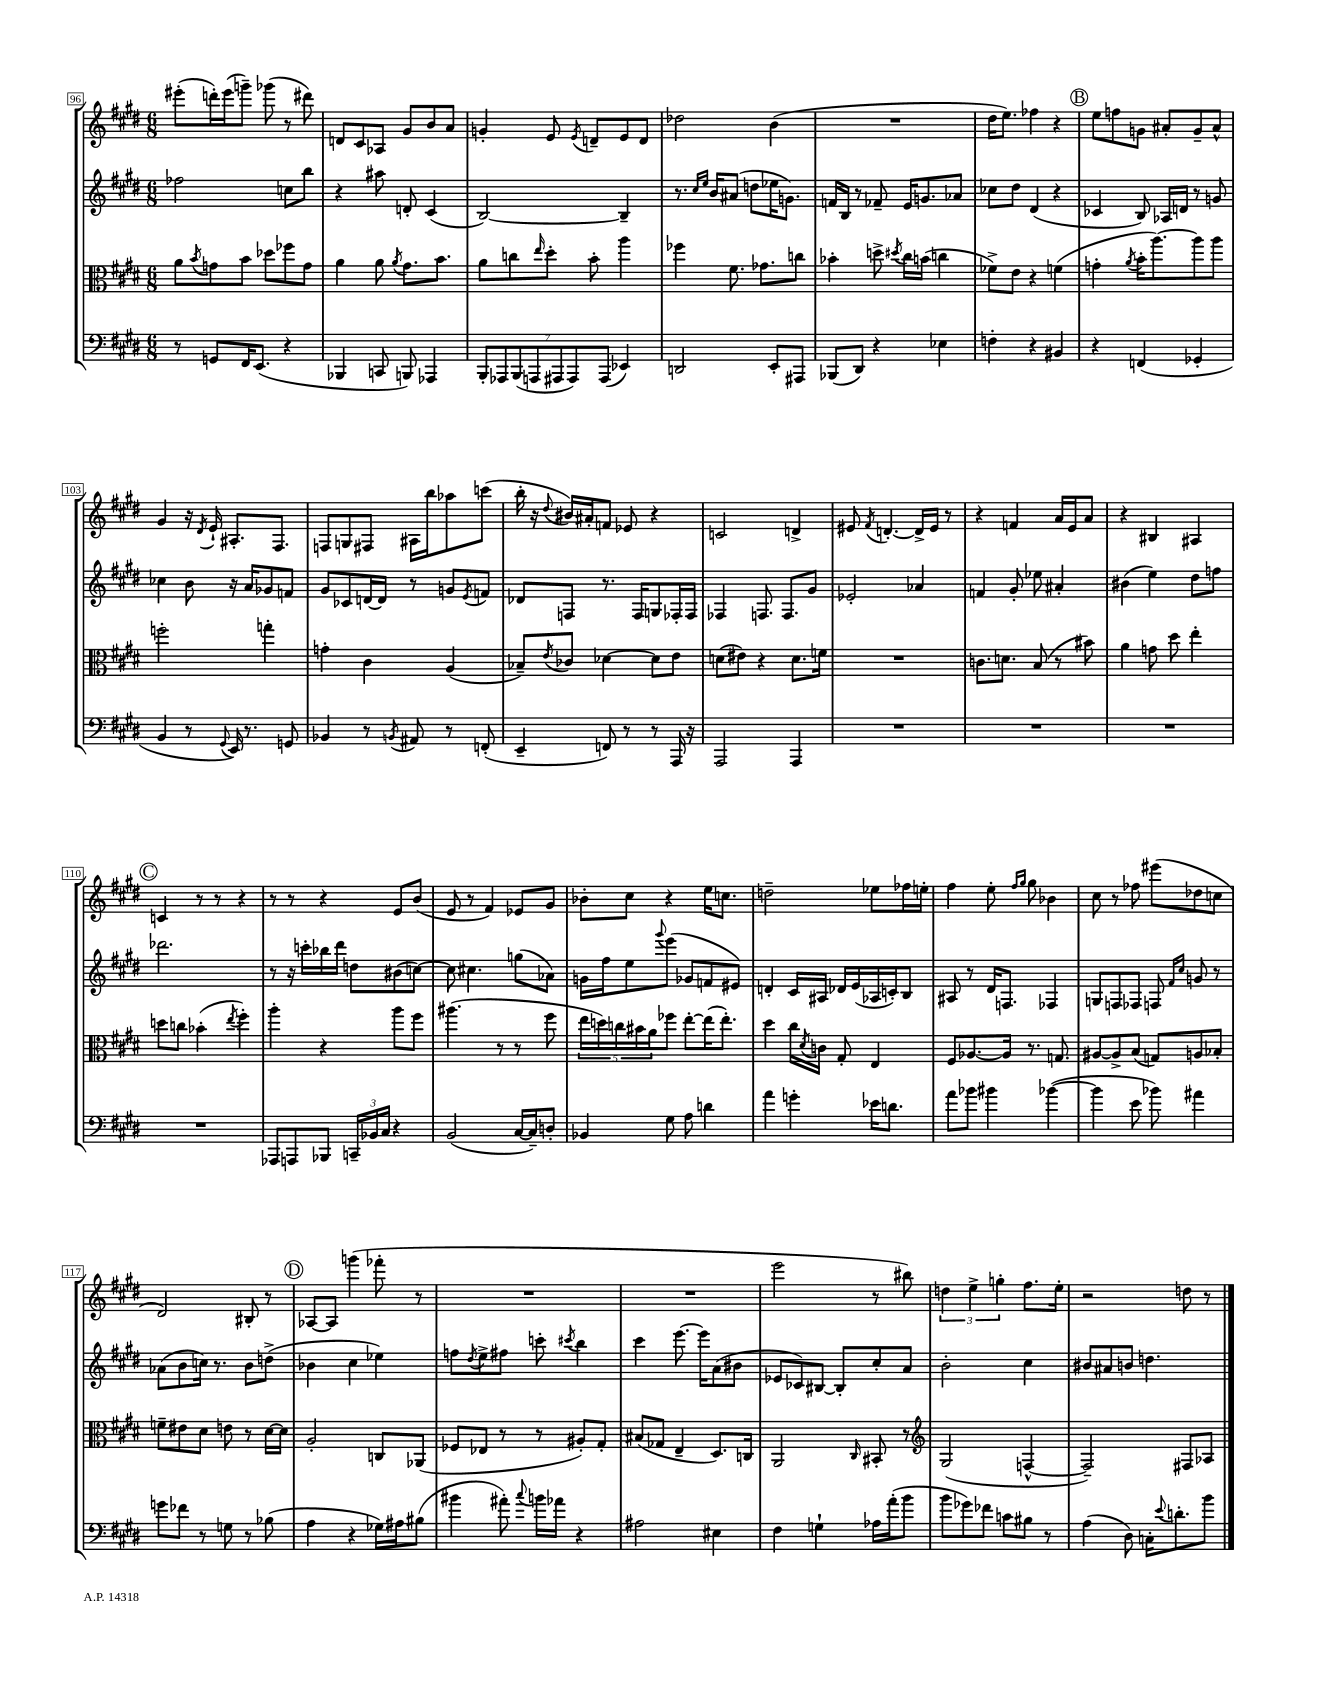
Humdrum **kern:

**kern	**kern	**kern	**kern
*staff4	*staff3	*staff2	*staff1
*clefF4	*clefC3	*clefG2	*clefG2
*k[f#c#g#d#]	*k[f#c#g#d#]	*k[f#c#g#d#]	*k[f#c#g#d#]
*M6/8	*M6/8	*M6/8	*M6/8
8r	8a	2ff-	(8eee#'
.	8qb	.	.
8GG	8g	.	16ddd')
.	.	.	(16eee#
16FF#	8b	.	8ggg~)
(8.EE	.	.	.
.	8dd-	.	(8ggg-
4r	8ff-	8cc	8r
.	8g	8bb	8ddd#)
=	=	=	=
4BBB-	4a	4r	8d
.	.	.	8c#
8CC	8a	8aa#	8A-
.	8qa	.	.
8BBB)	8.g#	8d'	8g#
4AAA-	.	(4c#	8b
.	8.b	.	.
.	.	.	8a
=	=	=	=
14BBB'	8a	[2B)	4g'
14AAA-	.	.	.
.	8cc	.	.
(14BBB	.	.	.
14AAA	.	.	.
.	16qqee	.	.
.	8dd#'	.	8e
14AAA#	.	.	.
14AAA#)	.	.	.
.	.	.	8qe
.	8b'	.	8d~
(14AAA#	.	.	.
4EE-)	4aa	4B~]	8e
.	.	.	8d
=	=	=	=
2DD	4ff-	8.r	2dd-
.	.	16qqcc#	.
.	.	16qqee	.
.	.	16b	.
.	8.f#	(8a#	.
.	.	8dd	.
.	8.g-	.	.
8EE'	.	16ee-	(4b
.	.	8.g)	.
8AAA#	8cc	.	.
=	=	=	=
(8BBB-	4b-'	16f	2.r
.	.	16B	.
8DD#)	.	8r	.
4r	8dd^	8f-~	.
.	8qdd#	.	.
.	16cc#	16e	.
.	(16b	8.g	.
4E-	4cc	.	.
.	.	8a-	.
=	=	=	=
4F'	8f-^)	8cc-	16dd#
.	.	.	8.ee)
.	8e	8dd#	.
4r	4r	(4d#	4ff-
4BB#	(4f	4r	4r
=	=	=	=
4r	4g'	4c-	8ee
.	.	.	8ff
.	8qa	.	.
(4FF	16b'	8B)	8g
.	[8.aa)	.	.
.	.	16A-	8a#'
.	.	16d	.
4GG-'	8aa]	8r	8g~
.	8aa	8g	8a#^^
=	=	=	=
4BB	2ff'	4cc-	4g#
8r	.	8b	16r
.	.	.	8qd#
.	.	.	16e`
8qqGG#	.	.	.
16EE)	.	16r	8.A#'
8.r	.	16a	.
.	4gg'	8g-	.
.	.	.	8.F#
8GG	.	8f	.
=	=	=	=
4BB-	4g'	8g#	8F
.	.	8c-	8G
8r	4c#	[16d	8F#
.	.	16d]	.
8qBB	.	.	.
8AA#	.	8r	16A#
.	.	.	16bb
8r	(4A	8g	8aa-
.	.	8qe	.
(8FF'	.	8f	(8ccc
=	=	=	=
4EE~	8B-~)	8d-	16bb'
.	.	.	16r
.	8qe	.	8qqdd#
.	8c-	8F	16b#)
.	.	.	16a#'
8FF)	[4d-	8.r	8f
8r	.	.	8e-
.	.	16F	.
8r	8d-]	8G	4r
16AAA	8e	16F-'	.
16r	.	16F-	.
=	=	=	=
2AAA	(8d	4F-	2c
.	8e#)	.	.
.	4r	8.F	.
.	.	8.F	.
4AAA	8.d	.	4d^
.	.	8g#	.
.	16f	.	.
=	=	=	=
2.r	2.r	2e-'	8e#
.	.	.	8qf#
.	.	.	[4.d'
.	.	4a-	16d^]
.	.	.	16e#
.	.	.	8r
=	=	=	=
2.r	8.c	4f	4r
.	8.d	.	.
.	.	8g#'	4f
.	(8B	8ee-	.
.	8r	4a#'	16a
.	.	.	16e
.	8b#)	.	8a
=	=	=	=
2.r	4a	(4b#	4r
.	8g	4ee)	4B#
.	8dd#	.	.
.	4ee'	8dd#	4A#
.	.	8ff	.
=	=	=	=
2.r	8dd	2.ddd-	4c
.	8cc	.	.
.	(4b-'	.	8r
.	.	.	8r
.	8qee	.	.
.	4ff#')	.	4r
=	=	=	=
8AAA-	4aa'	8r	8r
8AAA	.	16r	8r
.	.	16ccc'	.
8BBB-	4r	16bb-	4r
.	.	16ddd#	.
24CC~	.	8dd	.
24BB-	.	.	.
24C#	.	.	.
4r	8aa	(8b#	8e
.	8ff#	[8cc)	(8b
=	=	=	=
(2BB	(4.aa#	8cc]	8e
.	.	4.cc#	8r
.	.	.	4f#)
.	8r	.	.
[16C#	8r	(8gg	8e-
16C#~])	.	.	.
8D'	8ff#	8a-)	8g#
=	=	=	=
4BB-	20ee	16g	8b-'
.	20dd)	.	.
.	.	16ff#	.
.	20cc	.	.
.	.	8ee	8cc#
.	20b#	.	.
.	20a	.	.
.	.	8qqggg#	.
8G#	8ff-	(8eee	4r
8A	[8ee'	8g-	.
4d	(16ee]	8f	16ee
.	8.ee')	.	8.cc
.	.	8e#)	.
=	=	=	=
4a	4dd#	4d'	2dd~
4g'	16cc#	16c#	.
.	8qd#	.	.
.	16c	16A#	.
.	8G#'	16d-	.
.	.	(16e	.
16e-	4E	16A-	8ee-
8.d	.	16c')	.
.	.	8B	16ff-
.	.	.	16ee'
=	=	=	=
8a	8F#	8A#	4ff#
8b-	[8.A-	8r	.
4b#	.	16d#	8ee'
.	16A-]	8.F	.
.	.	.	16qqff#
.	.	.	16qqgg#
.	8.r	.	8gg#
([4b-	.	4F-	4b-
.	8.G	.	.
=	=	=	=
4b-]	[8A#	8G	8cc#
.	8A#^]	8F	8r
8e	(8B	8F-	8ff-
8b-)	8G)	8F	(8eee#
.	.	16qqf#	.
.	.	16qqcc#	.
4a#	8A	8g	8dd-
.	8B-'	8r	8cc
=	=	=	=
8g	8f~	(8a-	2d#)
8f-	8e#	8b	.
8r	8d#	16cc)	.
.	.	8.r	.
8G	8e	.	.
8r	8r	8b	8B#'
(8B-	[16d#	(8dd^	8r
.	16d#]	.	.
=	=	=	=
4A	2A'	4b-	[8A-
.	.	.	8A-]
4r	.	4cc#	(4ggg
16G-)	8C	4ee-)	8fff-'
16A#	.	.	.
(8B#	(8AA-	.	8r
=	=	=	=
4b#	8F-	8ff	2.r
.	.	8qdd#	.
.	8E-	8ee^	.
8a#')	8r	8ff#	.
8qqcc#	.	.	.
16b	8r	8ccc'	.
16a-	.	.	.
.	.	8qccc#	.
4r	8A#')	4bb	.
.	8G#'	.	.
=	=	=	=
2A#	(8B#	4ccc#	2.r
.	8G-	.	.
.	4E~	[8.eee	.
.	.	16eee]	.
4E#	8.D#)	(8a	.
.	.	8b#	.
.	16C	.	.
=	=	=	=
4F#	2AA	8e-	2eee
.	.	8c-)	.
4G`	.	[8B#	.
.	.	8B#']	.
.	16qqC#	.	.
16A-	8BB#'	8cc#'	8r
(16a'	.	.	.
8b	8r	8a	8bb#)
=	=	=	=
*	*clefG2	*	*
8b	(2G#	2b'	6dd
8g-)	.	.	.
.	.	.	6ee^
8f-	.	.	.
.	.	.	6gg'
8c	.	.	.
8B#	[4F^^	4cc#	8.ff#
8r	.	.	.
.	.	.	16ee'
=	=	=	=
(4A	2F~])	8b#	2r
.	.	8a#	.
8D#)	.	8b	.
16C'	.	4.dd	.
8qqe	.	.	.
8.d'	.	.	.
.	8F#	.	8dd
8b	8A-	.	8r
==	==	==	==
*-	*-	*-	*-
